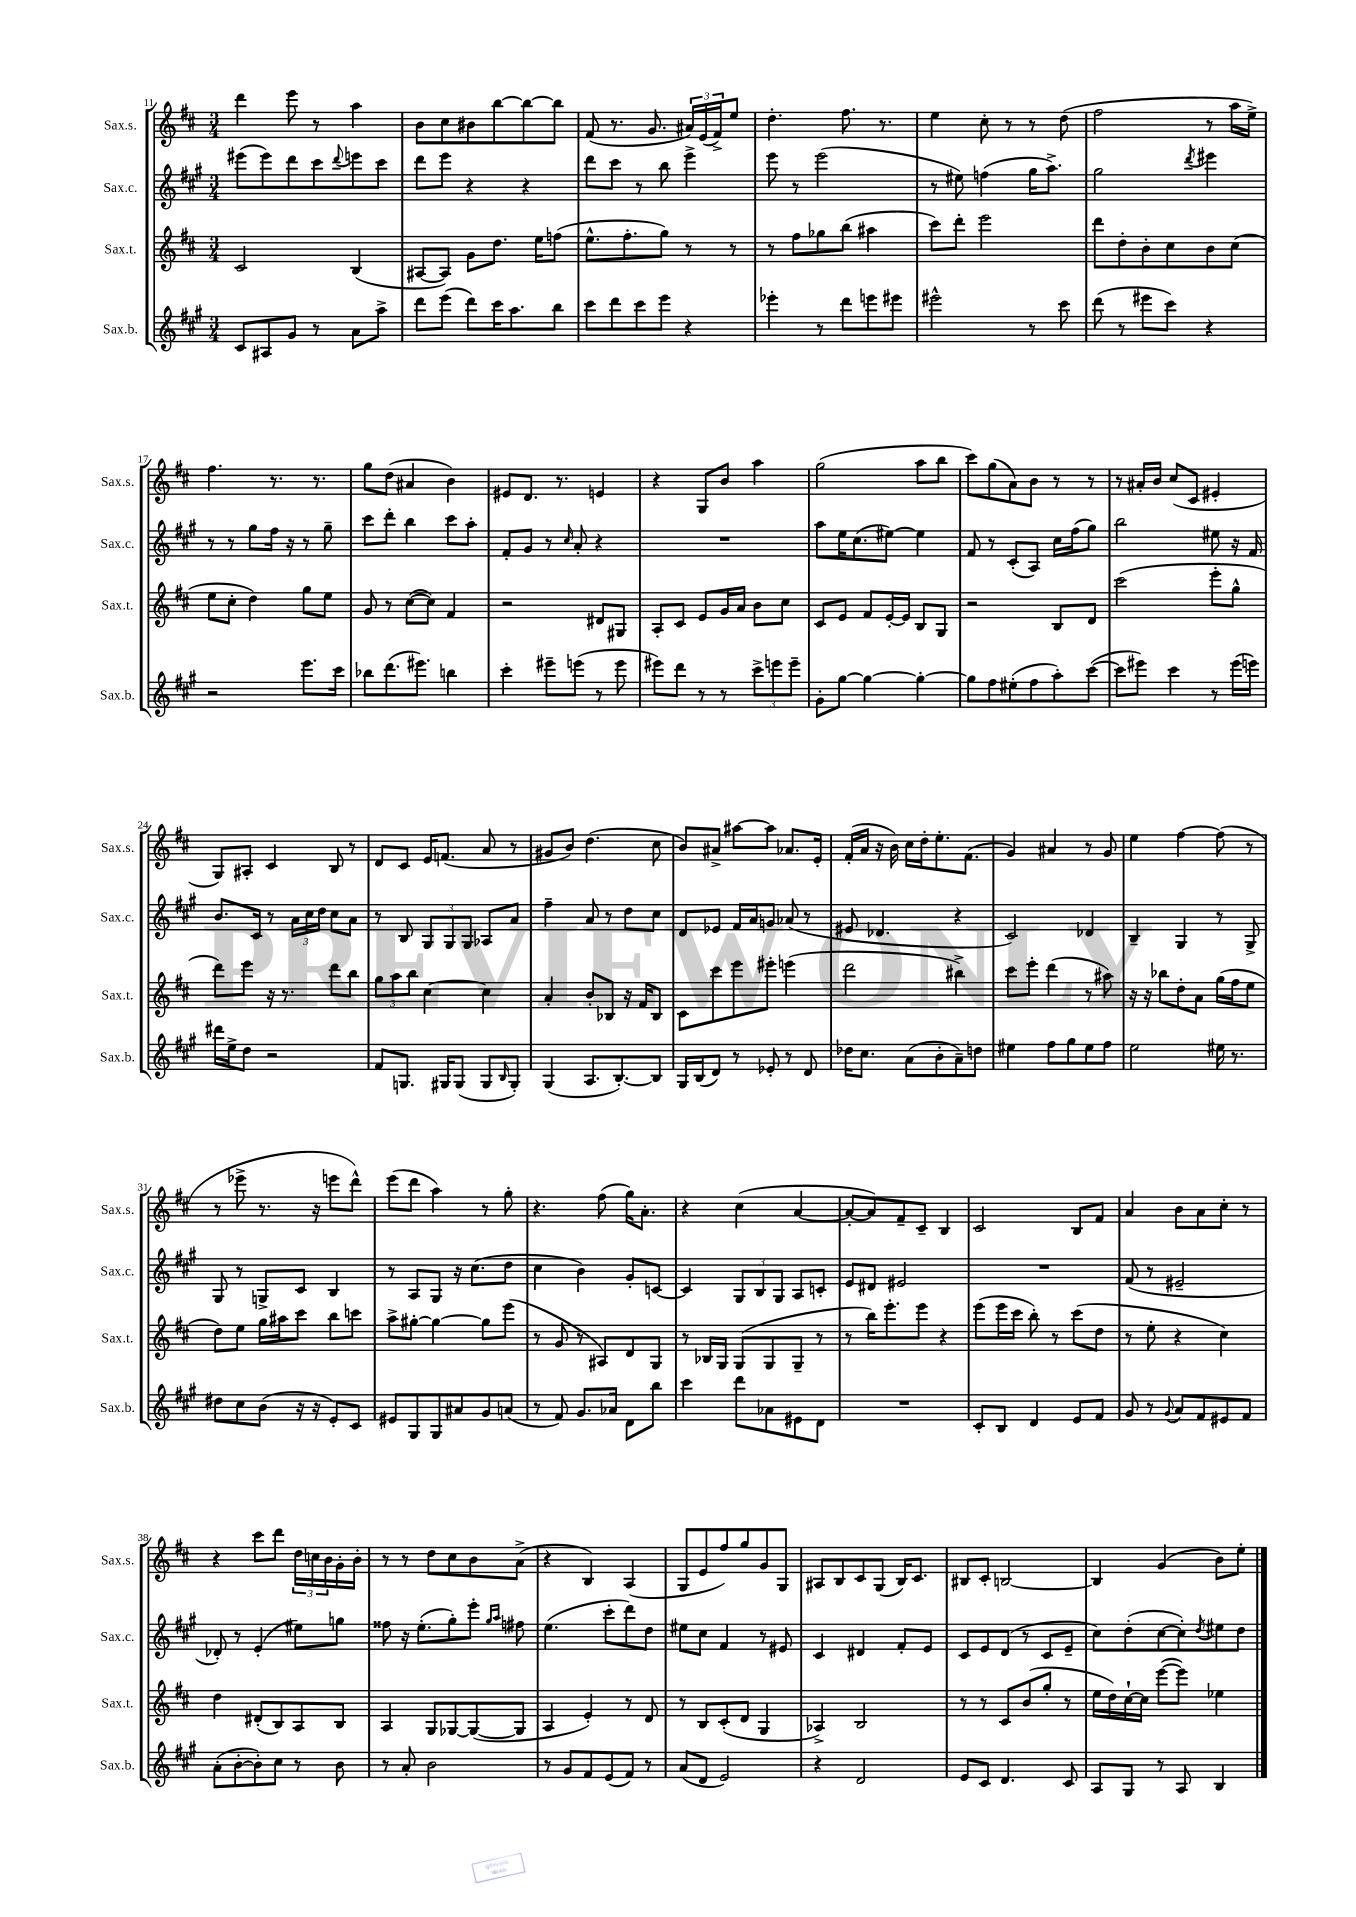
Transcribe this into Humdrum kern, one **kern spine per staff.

**kern	**kern	**kern	**kern
*part4	*part3	*part2	*part1
*staff4	*staff3	*staff2	*staff1
*I"Sax.b.	*I"Sax.t.	*I"Sax.c.	*I"Sax.s.
*I'Sax.b.	*I'Sax.t.	*I'Sax.c.	*I'Sax.s.
*clefG2	*clefG2	*clefG2	*clefG2
*k[f#c#g#]	*k[f#c#]	*k[f#c#g#]	*k[f#c#]
*M3/4	*M3/4	*M3/4	*M3/4
=11	=11	=11	=11
8c#/L	2c#/	(8eee#X\L	4ddd\
8A#X/	.	8eee#\)	.
8g#/J	.	8ddd\	8eee\
8r	.	8ccc#\	8r
.	.	8qqddd/	.
8a\L	(4B/	8eeen\	4aa\
8aa^\J	.	8ccc#\J	.
=12	=12	=12	=12
8ddd\L	[8A#X/L	8ddd\L	8b\L
(8eee\J	8A#/J])	8eee\J	8cc#\
8ddd\L)	8g\L	4r	8b#X\
16ccc#\K	8.dd\J	.	[8bb\
8.aa\	.	.	.
.	.	4r	8bb\_
.	16ee\KL	.	.
8bb\J	(8ffn\J	.	8bb\J]
=13	=13	=13	=13
8ccc#\L	8.ee^^\L	8ddd\L	(8f#/
8ddd\	.	8ccc#\J	8.r
.	8.ff#'\	.	.
8ccc#\	.	8r	.
.	.	.	8.g/
8eee\J	8gg\J)	8bb\	.
4r	8r	4eee^\	24a#X/LL)
.	.	.	(24e/
.	.	.	24f#^/J)
.	8r	.	8ee/J
=14	=14	=14	=14
4eee-X'\	8r	8eee\	4.dd'\
.	8ff#\L	8r	.
8r	8gg-X\	(2eee\	.
8ddd\L	(8bb\J	.	8.ff#\
8eeen\	4aa#X\	.	.
.	.	.	8.r
8eee#X\J	.	.	.
=15	=15	=15	=15
2eee#X^^\	8ccc#\L)	8r	4ee\
.	8ddd'\J	8ee#X\)	.
.	2eee\	(4ffn\	8cc#'\
.	.	.	8r
8r	.	16gg#\KL	8r
.	.	8.aa^\J)	.
8ccc#\	.	.	(8dd\
=16	=16	=16	=16
(8ddd\	8ddd\L	2gg#\	2ff#\
8r	8dd'\	.	.
8eee#X\L	8b'\	.	.
8ccc#\J)	8cc#\	.	.
.	.	8qddd/	.
4r	8b\	4eee#X\	8r
.	(8cc#\J	.	16aa\LL
.	.	.	16ee^\JJ)
!!LO:LB:g=z
=17	=17	=17	=17
2r	8ee\L	8r	4.ff#\
.	8cc#'\J	8r	.
.	4dd\)	8gg#\L	.
.	.	16ff#\Jk	8.r
.	.	16r	.
8.eee\L	8gg\L	8r	.
.	.	.	8.r
.	8ee\J	8gg#~\	.
16ccc#\Jk	.	.	.
=18	=18	=18	=18
8bb-X\L	8g/	8ccc#\L	8gg\L
(8.ddd\	8r	8ddd'\J	(8dd\J
.	([8cc#\L	4bb\	4a#X/
8.eee#X\J)	.	.	.
.	8cc#\J])	.	.
4bbn\	4f#/	8ccc#\L	4b\)
.	.	8aa'\J	.
=19	=19	=19	=19
4ccc#'\	2r	8f#'/L	8e#X/L
.	.	8g#/J	8.d/J
8eee#X~\L	.	8r	.
.	.	.	8.r
.	.	16qqcc#/	.
(8eeen\J	.	8a'/	.
8r	8d#X/L	4r	4en/
8eee\	8G#X/J	.	.
=20	=20	=20	=20
8eee#X\L)	8A'/L	2.r	4r
8ddd\J	8c#/J	.	.
8r	8e/L	.	8G/L
8r	16g/L	.	8b/J
.	16a/JJ	.	.
12ccc#^\L	8b\L	.	4aa\
12eeen\	.	.	.
.	8cc#\J	.	.
12eee~\J	.	.	.
=21	=21	=21	=21
8g#'\L	8c#/L	8aa\L	(2gg\
[8gg#\J	8e/J	16ee\K	.
.	.	(8.cc#\	.
4gg#\_	8f#/L	.	.
.	[16e'/L	[8ee#X\J)	.
.	16e/JJ]	.	.
4gg#'\_	8B/L	4ee#\]	8aa\L
.	8G/J	.	8bb\J
=22	=22	=22	=22
8gg#\L]	2r	8f#/	8ccc#\L)
8ff#\	.	8r	(8gg\
(8ee#X'\	.	(8c#'/L	8a\)
8ff#\	.	8A/J)	8b\J
8aa'\)	8B/L	16cc#\LL	8r
.	.	(16ff#\J	.
([8ccc#\J	8d/J	8gg#\J)	8r
=23	=23	=23	=23
8ccc#\L]	(2ccc#\	2bb\	8r
8eee#X\J)	.	.	16a#X'/LL
.	.	.	16b/JJ
4ccc#\	.	.	(8cc#/L
.	.	.	8c#/J
8r	8eee'\L	8ee#X\	4e#X'/
(16eee#\LL	8gg^^\J	16r	.
16eeen\JJ)	.	16f#/	.
!!LO:LB:g=z
=24	=24	=24	=24
16ddd#X\LL	8ddd\L)	8.b/L	8G/L)
16ee^\J	.	.	.
8dd\J	8eee\J	.	8A#X'/J
.	.	16c#/Jk	.
2r	16r	8r	4c#/
.	8.r	.	.
.	.	24a\LL	.
.	.	24cc#\	.
.	.	24dd\JJ	.
.	8ddd\L	8cc#\L	8B/
.	8bb\J	8a\J	8r
=25	=25	=25	=25
8f#/L	12gg\L	8r	8d/L
.	12aa\	.	.
8.Gn/J	.	8B/	8c#/J
.	12bb\J	.	.
.	[4cc#\	12G#/L	16e/KL
16G#X/KL	.	.	(8.fn/J
.	.	12G#/	.
(8G#/J	.	.	.
.	.	12G#/J	.
8G#/L	4cc#\]	8A-X/L	8a/
16qqB/	.	.	.
8G#'/J)	.	8a/J	8r
=26	=26	=26	=26
(4G#/	4a'/	4ff#~\	8g#X/L
.	.	.	8b/J)
8.A/L	8b'/L	8a/	(4.dd\
.	8B-X/J	8r	.
[8.B'/)	.	.	.
.	16r	8dd\L	.
.	16f#/KL	.	.
8B/J]	8B-/J	8cc#\J	8cc#\
=27	=27	=27	=27
16G#/LL	8c#\L	8d/L	8b/L)
(16B/J	.	.	.
8d/J)	8ccc#\	8e-X/J	8a#X^/J
8r	8eee\	16f#/LL	[8aa#X\L
.	.	16a/J	.
8e-X'/	8eee#X'\J	8gn/J	8aa#\J]
8r	(4eeen\	(8a-X/	8.a-X/L
8d/	.	8r	.
.	.	.	16e'/Jk
=28	=28	=28	=28
16dd-X\KL	2ddd\	8e#X/	(16f#'/LL
8.cc#\J	.	.	16a/JJ
.	.	4.d-X/	16r
.	.	.	16b\)
(8a\L	.	.	16cc#\LL
.	.	.	16dd'\J
8b'\	.	.	8.ee'\
8a~\)	4bb#X^\)	4r	.
.	.	.	(8.f#\J
8ddn\J	.	.	.
=29	=29	=29	=29
4ee#X\	8ccc#\L	2c#/)	4g/)
.	8eee'\J	.	.
8ff#\L	(4ddd\	.	4a#X/
8gg#\	.	.	.
8ee#\	8r	4d-X/	8r
8ff#\J	8aa#X\)	.	8g/
=30	=30	=30	=30
2ee\	16r	4B~/	4ee\
.	16r	.	.
.	8bb-X\L	.	.
.	8dd'\	4G#/	[4ff#\
.	8a\J	.	.
16ee#X\	(16gg\LL	8r	(8ff#\]
8.r	16ff#\J	.	.
.	8ee\J	8G#^/	8r
!!LO:LB:g=z
=31	=31	=31	=31
8dd#X\L	8dd\L)	8G#/	8r
8cc#\	8ee\J	8r	8eee-X^\
(8b\J	16gg\LL	8Gn^/L	8.r
.	16aa#X\J	.	.
16r	8ccc#\J	8c#/J	.
16r	.	.	16r
8e'/L)	8bb\L	4B/	8eeen\L
8c#/J	8cccn\J	.	8ddd^^\J)
=32	=32	=32	=32
8e#X/L	8aa^\L	8r	(8eee\L
8G#/	[8gg#X'\J	8A/L	8ddd\J
8G#/	4gg#\_	8G#/J	4aa\)
8a#X/	.	16r	.
.	.	(8.cc#\L	.
8g#/	8gg#\L]	.	8r
(8an/J	(8eee\J	8dd\J	8gg'\
=33	=33	=33	=33
8r	8r	4cc#\	4.r
8f#/)	8g/	.	.
8.g#/L	8r	4b\)	.
.	8A#X/L)	.	(8ff#\
16a-X/Jk	.	.	.
8d\L	8d/	8g#'/L	16gg\KL)
.	.	.	8.a'\J
8bb\J	8G/J	[8cn/J	.
=34	=34	=34	=34
4ccc#\	8r	4c/]	4r
.	16B-X/LL	.	.
.	16G/JJ	.	.
8ddd\L	(8G/L	12G#/L	(4cc#\
.	.	12B/	.
8a-X\	8G/	.	.
.	.	12G#/J	.
8e#X\	8G~/J	8A/L	[4a/
8d\J	8r	8cn'/J	.
=35	=35	=35	=35
2.r	8r	8e/L	8a'/L_
.	16bb\KL)	8d#X/J	8a/])
.	8.eee'\	.	.
.	.	2e#X/	8f#~/
.	8eee\J	.	8c#~/J
.	4r	.	4B/
=36	=36	=36	=36
8c#'/L	(8eee\L	2.r	2c#/
8B/J	16eee\L	.	.
.	16ccc#\JJ	.	.
4d/	8bb'\)	.	.
.	8r	.	.
8e/L	(8ccc#\L	.	8B/L
8f#/J	8dd\J	.	8f#/J
=37	=37	=37	=37
8g#/	8r	(8f#/	4a/
8r	8ee'\	8r	.
8qqg#/	.	.	.
8a/L	4r	2e#X~/	8b\L
8f#/	.	.	8a\
8e#X/	4cc#\)	.	8cc#'\J
8f#/J	.	.	8r
!!LO:LB:g=z
=38	=38	=38	=38
(8a'\L	4dd\	8d-X'/)	4r
[8b'\	.	8r	.
8b'\])	(8d#X'/L	(4e'/	8ccc#\L
8cc#\J	8B/)	.	8ddd\J
8r	8A/	8ee#X\L)	24dd\LL
.	.	.	24ccn\
.	.	.	24b\
8b\	8B/J	8ggn\J	16g'\
.	.	.	16b'\JJ
=39	=39	=39	=39
8r	4A/	8ff##X\	8r
8a'/	.	16r	8r
.	.	(8.ee'\L	.
2b\	8G/L	.	8dd\L
.	[8G-X/	8gg#'\)	8cc#\
.	(8G-/_	8eee'\J	8b\
.	.	16qqgg#/LL	.
.	.	16qqaa/JJ	.
.	8G-/J]	8ff#X\	(8a^\J
=40	=40	=40	=40
8r	4A/	(4.ee\	4r
8g#/L	.	.	.
8f#/	4e'/)	.	4B/)
(8e/	.	8ccc#'\L	.
8f#/J)	8r	8ddd\)	(4A/
8r	8d/	8dd\J	.
=41	=41	=41	=41
(8a/L	8r	8ee#X\L	8G/L
8d/J	8B/L	8cc#\J	8e/
2e/)	(8c#'/	4f#/	8ff#/)
.	8d/J	.	8gg/
.	4G/	8r	8g/
.	.	8e#X/	8G/J
=42	=42	=42	=42
4r	4A-X^/)	4c#/	8A#X/L
.	.	.	8B/
2d/	2B/	4d#X/	8c#/
.	.	.	(8G/J
.	.	8f#'/L	16B/KL)
.	.	.	8.c#/J
.	.	8e/J	.
=43	=43	=43	=43
8e/L	8r	8c#/L	8B#X/L
8c#/J	8r	8e/	8c#'/J
4.d/	8c#/L	(8d/J	[2Bn/
.	(8b/	8r	.
.	8gg'/J	8c#/L	.
8c#/	8r	8e~/J	.
=44	=44	=44	=44
8A/L	16ee\LL	8cc#\L)	4B/]
.	16dd\)	.	.
8G#/J	[16cc#`\	(8dd'\	.
.	16cc#\JJ]	.	.
8r	([8eee\L	[8cc#\	(4g/
8A/	8eee\J])	8cc#'\])	.
.	.	8qdd/	.
4B/	4ee-X\	8ee#X\	8b\L)
.	.	8dd\J	8ee'\J
==	==	==	==
*-	*-	*-	*-
